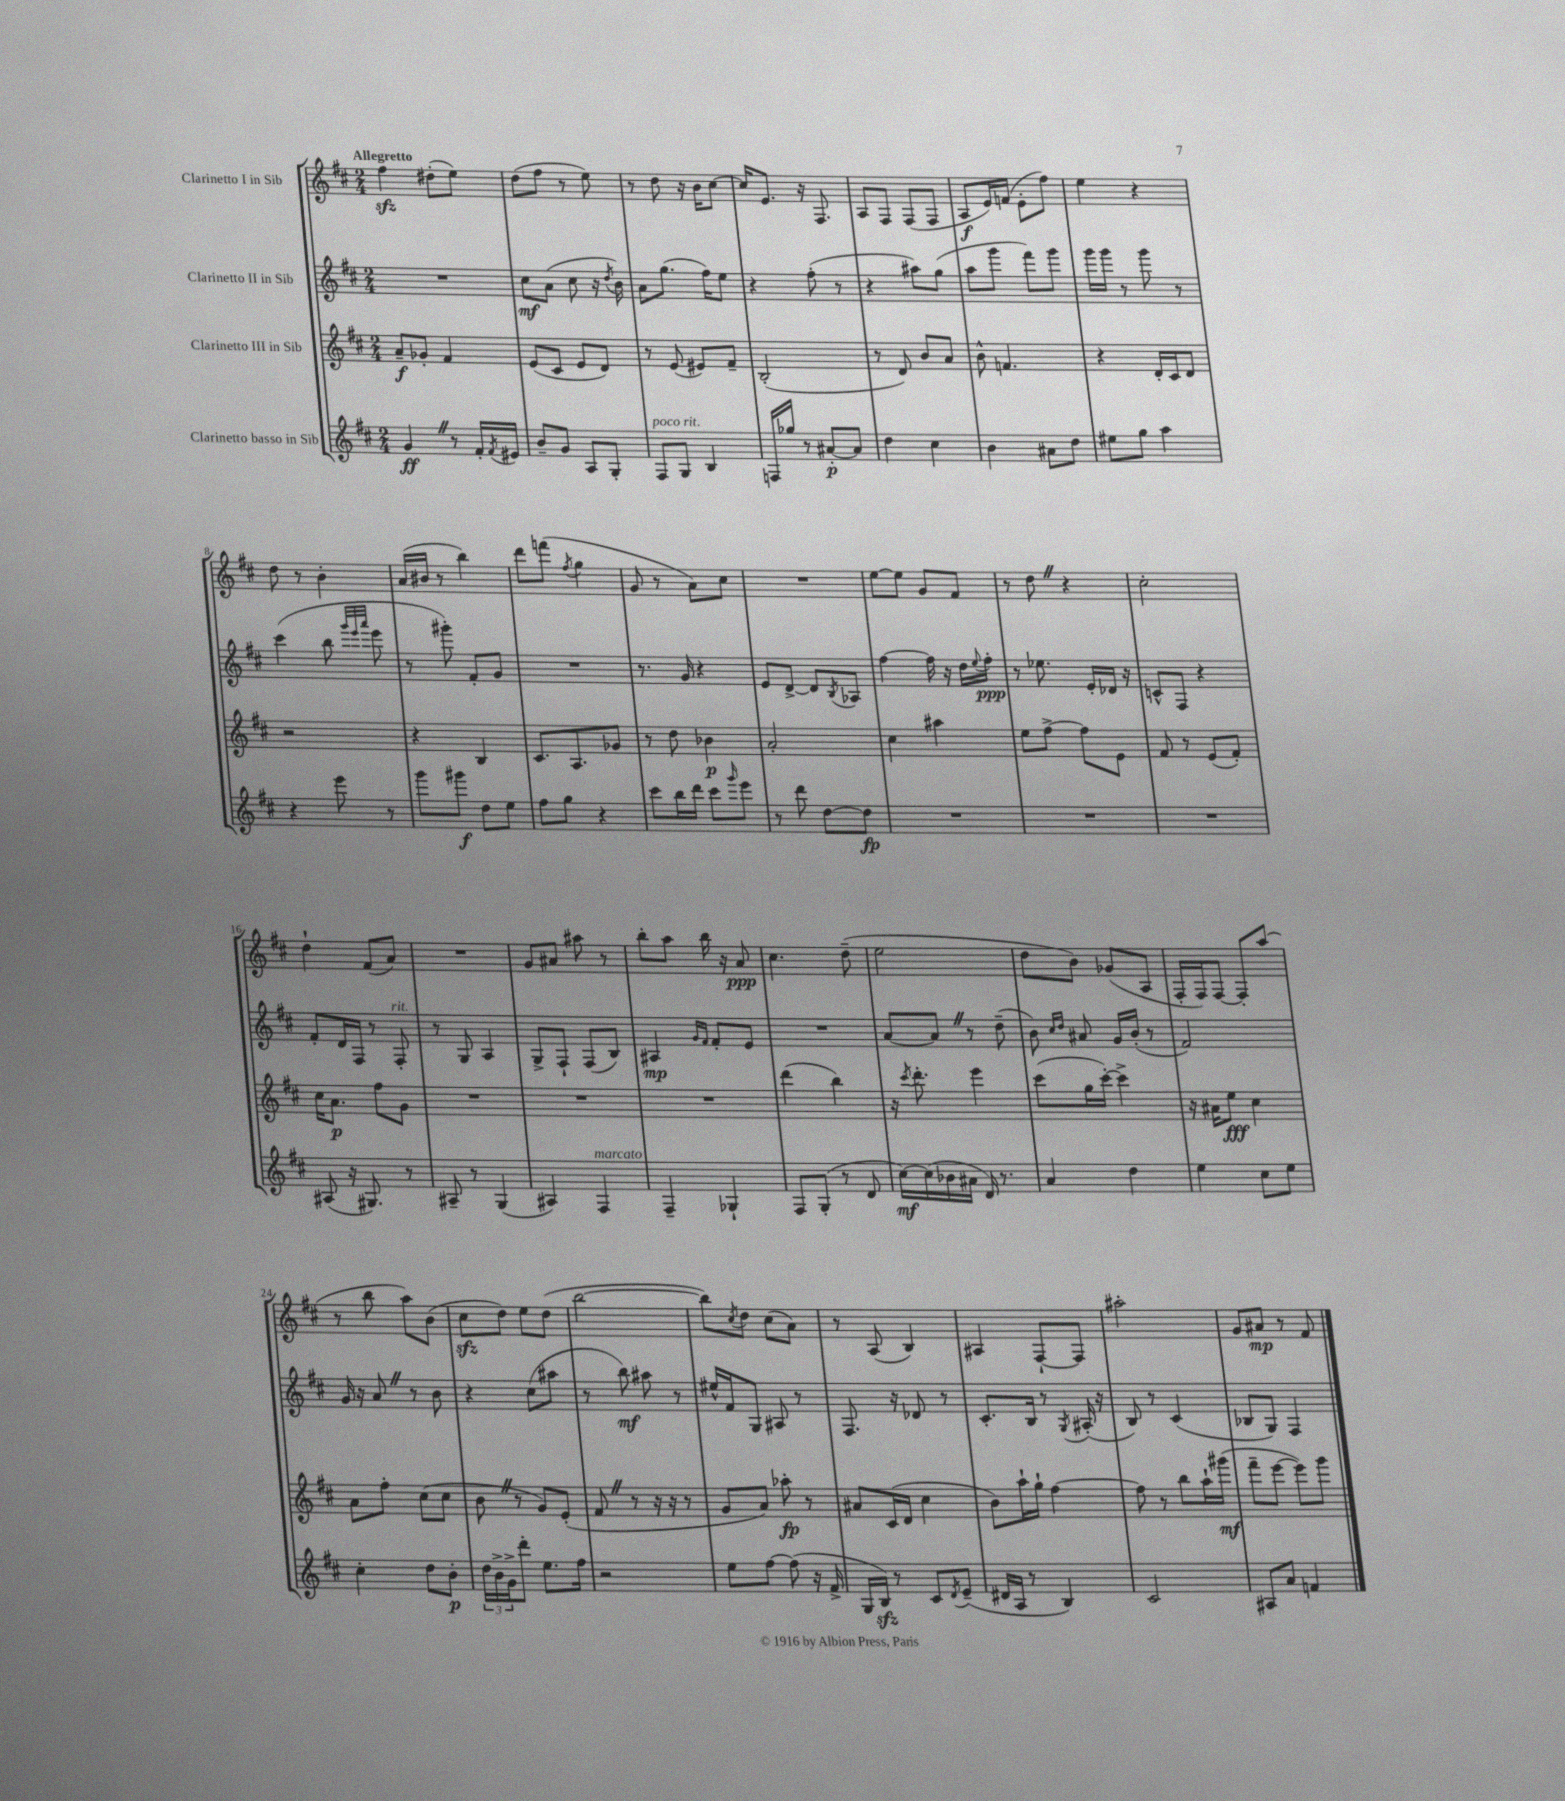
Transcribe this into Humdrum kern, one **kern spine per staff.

**kern	**kern	**kern	**kern
*staff4	*staff3	*staff2	*staff1
*clefG2	*clefG2	*clefG2	*clefG2
*k[f#c#]	*k[f#c#]	*k[f#c#]	*k[f#c#]
*M2/4	*M2/4	*M2/4	*M2/4
4g/	8a~/L	2r	4ff#\
.	8g-'/J	.	.
8r	4f#/	.	(8dd#'\L
16f#'/LL	.	.	8ee\J)
8qf#/	.	.	.
16e#/JJ	.	.	.
=	=	=	=
8b~/L	(8e/L	8cc#\L	(8dd\L
8g/J	8c#/J	(8a\J	8ff#\J
8A/L	8e/L	8cc#\	8r
8G'/J	8d/J)	16r	8ee\)
.	.	8qdd/	.
.	.	16b\)	.
=	=	=	=
8F#/L	8r	8a\L	8r
8G/J	(8e/	(8.gg\J	8dd\
4B/	8e#/L)	.	16r
.	.	16ff#\LK)	16b\LK
.	8f#~/J	8ee\J	[8cc#\J
=	=	=	=
16F/LL	(2B'/	4r	16cc#/]LK
16gg-/JJ	.	.	8.e/J
8r	.	.	.
[8a#'/L	.	(8ff#'\	16r
.	.	.	8.F#/
8a#/]J	.	8r	.
=	=	=	=
4dd\	8r	4r	8A/L
.	8d/)	.	8F#/J
4cc#\	8b/L	8aa#\L)	(8F#/L
.	8a/J	(8gg\J	8F#/J
=	=	=	=
4b\	8b^^\	8aa\L	8A/L
.	4.f/	8ggg\J	16e/L)
.	.	.	(16f/JJ
8a#\L	.	8fff#\L)	8e'\L
8dd\J	.	8ggg\J	8ff#\J)
=	=	=	=
8ee#\L	4r	16ggg\LL	4ee\
.	.	16ggg\JJ	.
8gg\J	.	8r	.
4aa\	16d'/LL	8ggg\	4r
.	16c#/J	.	.
.	8d/J	8r	.
=	=	=	=
4r	2r	(4ccc#\	8dd\
.	.	.	8r
8eee\	.	8bb\	4b'\
.	.	32qqggg/LLL	.
.	.	32qqeee/	.
.	.	32qqaaa/JJJ	.
8r	.	8eee\	.
=	=	=	=
8ggg\L	4r	8r	(16a/LL
.	.	.	16b#/JJ
8ggg#\J	.	8ggg#'\)	8r
8dd\L	4B/	8f#'/L	4bb\)
8ee\J	.	8g/J	.
=	=	=	=
8ff#\L	8.c#/L	2r	8ddd\L
8gg\J	.	.	(8fff\J
.	8.A/	.	.
.	.	.	8qff#/
4r	.	.	4gg\
.	8g-/J	.	.
=	=	=	=
8ccc#\L	8r	8.r	8g/
16bb\L	8dd\	.	8r
16ddd\JJ	.	16g/	.
8ccc#\L	4b-\	4r	8a\L)
16qqggg/	.	.	.
8eee\J	.	.	8cc#\J
=	=	=	=
8r	2a'/	8e/L	2r
8ddd\	.	[8d^/J	.
[8dd\L	.	8d/]L	.
.	.	8qB/	.
8dd\]J	.	8A-/J	.
=	=	=	=
2r	4cc#\	[4ff#\	[8ee\L
.	.	.	8ee\]J
.	4aa#\	16ff#\]	8g/L
.	.	16r	.
.	.	16dd\LL	8f#/J
.	.	8qqee/	.
.	.	16ff#'\JJ	.
=	=	=	=
2r	8ee\L	8r	8r
.	[8ff#^\J	8.ee-\	8dd\
.	8ff#\]L	.	4r
.	.	16e'/LL	.
.	8e\J	16d-/JJ	.
.	.	16r	.
=	=	=	=
2r	8f#/	8c^^/L	2cc#'\
.	8r	8F#/J	.
.	(8e/L	4r	.
.	8f#'/J)	.	.
=	=	=	=
(8A#/	16cc#\LK	8f#'/L	4dd`\
.	8.a\J	.	.
16r	.	16d/L	.
8.G#/)	.	16F#/JJ	.
.	8ff#\L	8r	(8f#/L
8r	8g\J	8F#'/	8a/J)
=	=	=	=
8A#~/	2r	8r	2r
8r	.	8G/	.
(4G/	.	4A/	.
=	=	=	=
4A#/)	2r	8G^/L	8g/L
.	.	8F#`/J	8a#/J
4F#/	.	(8F#/L	8aa#\
.	.	8B/J)	8r
=	=	=	=
4F#~/	2r	4A#/	8bb'\L
.	.	.	8aa\J
.	.	16qqg/LL	.
.	.	16qqf#/JJ	.
4G-`/	.	8f#'/L	16bb\
.	.	.	16r
.	.	8e/J	8a/
=	=	=	=
8F#/L	(4ddd\	2r	4.cc#\
(8G'/J	.	.	.
8r	4bb\)	.	.
8d/	.	.	(8dd~\
=	=	=	=
[16cc#\LL)	16r	[8a/L	2ee\
.	8qccc#/	.	.
(16cc#\]	8.ddd'\	.	.
16b-\	.	8a/]J	.
16a#\JJ	.	.	.
16d/)	4eee\	8r	.
8.r	.	.	.
.	.	(8dd~\	.
=	=	=	=
4a/	(8ccc#\L	8b\)	8dd\L
.	.	16qqcc#/LL	.
.	.	16qqdd/JJ	.
.	16gg\L	8a#/	8b\J)
.	[16ccc#'\JJ)	.	.
4dd\	4ccc#^\]	16g/LL	(8g-/L
.	.	(16b'/JJ	.
.	.	8r	8A/J
=	=	=	=
4ee\	16r	2f#/)	16F#'/LL
.	16a#\LK	.	16F#/J)
.	8ee\J	.	[8F#/J
8cc#\L	4cc#\	.	8F#'/]L
8ee\J	.	.	(8aa/J
=	=	=	=
4cc#'\	8a\L	16g/	8r
.	.	16r	.
.	8ff#'\J	8a/	8bb\
8dd\L	(8cc#\L	8r	8aa\L)
8b'\J	8cc#\J	8b\	(8b\J
=	=	=	=
24dd\LL	8b\	4r	8cc#\L
24b^\	.	.	.
24g^\J	.	.	.
8ddd'\J	8r	.	8dd\J)
8.ee\L	8g/L)	(8cc#\L	8ee\L
.	(8e'/J	8aa#\J	(8dd\J
16ff#\Jk	.	.	.
=	=	=	=
2r	8f#/	8r	[2bb\
.	8r	8bb\)	.
.	16r	8aa#\	.
.	16r	.	.
.	8r	8r	.
=	=	=	=
8ee\L	8g/L	16ee#^^/LL	8bb\]L)
.	.	16f#/J	.
.	.	.	8qcc#/
[8ff#\J	8a/J)	8G/J	8dd\J
(8ff#\]	8aa-'\	8A#/	(8cc#\L
16r	8r	8r	8a\J)
16f#^/	.	.	.
=	=	=	=
16G/LL	8a#/L	8.F#/	8r
16B/JJ)	.	.	.
8r	(16c#/L	.	(8A/
.	16d/JJ	16r	.
8c#/L	4cc#\	8d-/	4B/)
8qd/	.	.	.
(8e~/J	.	8r	.
=	=	=	=
16d#/LL	8b\L)	8.c#'/L	4A#/
16A/JJ	.	.	.
8r	16aa`\L	.	.
.	16gg`\JJ	16B/Jk	.
4B/)	[4ff#\	8r	[8F#`/L
.	.	8qG/	.
.	.	(16A#'/	8F#/]J
.	.	16r	.
=	=	=	=
2c#/	8ff#\]	8B/)	2aa#'\
.	8r	8r	.
.	8bb\L	(4c#/	.
.	16aa`\L	.	.
.	(16ggg#\JJ	.	.
=	=	=	=
8A#/L	8fff#~\L	8B-/L	8g/L
8a/J	[8eee\J	8G/J)	8a#/J
4f/	8eee\]L)	4F#/	8r
.	8ggg\J	.	8f#/
==	==	==	==
*-	*-	*-	*-
